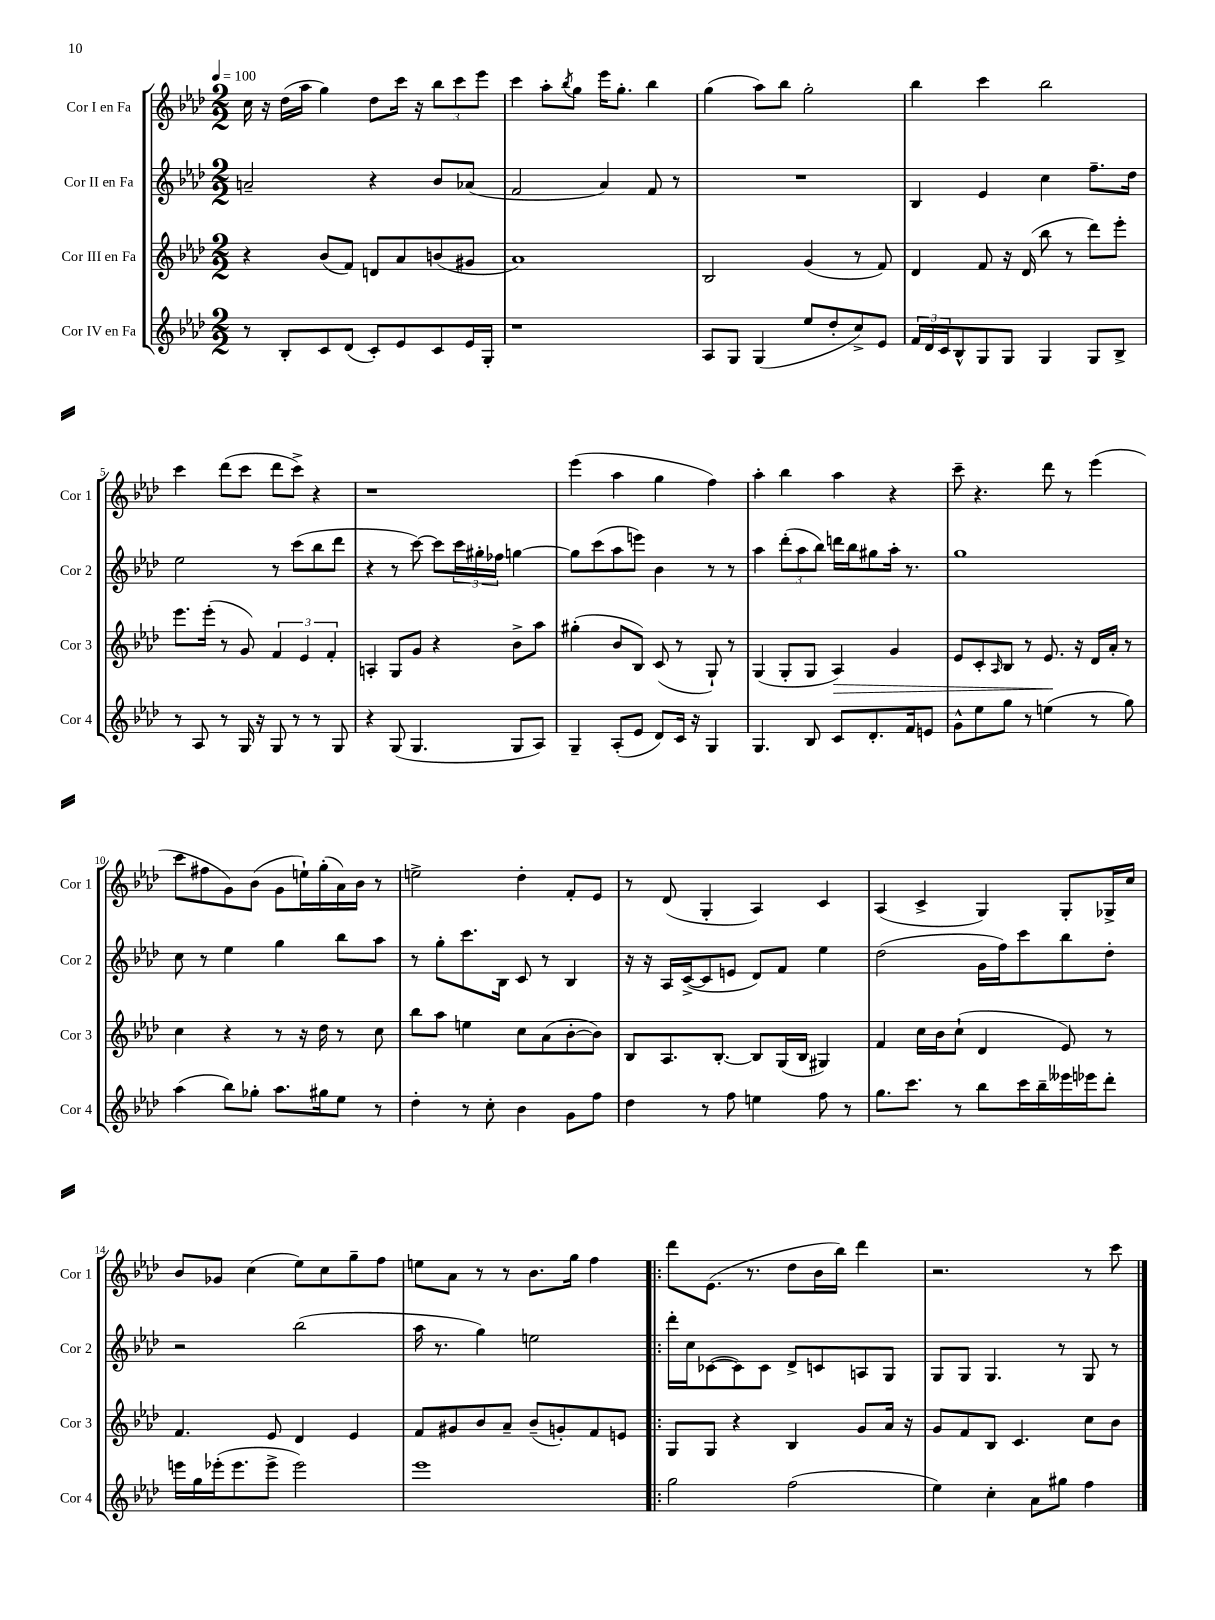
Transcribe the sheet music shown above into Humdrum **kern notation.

**kern	**kern	**kern	**kern
*staff4	*staff3	*staff2	*staff1
*clefG2	*clefG2	*clefG2	*clefG2
*k[b-e-a-d-]	*k[b-e-a-d-]	*k[b-e-a-d-]	*k[b-e-a-d-]
*M2/2	*M2/2	*M2/2	*M2/2
*MM100	*MM100	*MM100	*MM100
8r	4r	2a~	16cc
.	.	.	16r
8B-'	.	.	(16dd-
.	.	.	16aa-
8c	(8b-	.	4gg)
(8d-	8f)	.	.
8c')	8d	4r	8dd-
8e-	8a-	.	16ccc
.	.	.	16r
8c	(8b	8b-	12bb-
.	.	.	12ccc
16e-	8g#	(8a-	.
.	.	.	12eee-
16G'	.	.	.
=	=	=	=
1r	1a-)	2f	4ccc
.	.	.	8aa-'
.	.	.	8qbb-
.	.	.	8gg
.	.	4a-)	16eee-
.	.	.	8.gg'
.	.	8f	4bb-
.	.	8r	.
=	=	=	=
8A-	2B-	1r	(4gg
8G	.	.	.
(4G	.	.	8aa-)
.	.	.	8bb-
8ee-	(4g	.	2gg'
8dd-'	.	.	.
8cc^)	8r	.	.
8e-	8f)	.	.
=	=	=	=
24f	4d-	4B-	4bb-
24d-	.	.	.
24c	.	.	.
8B-^^	.	.	.
8G	8f	4e-	4ccc
8G	16r	.	.
.	(16d-	.	.
4G	8bb-	4cc	2bb-
.	8r	.	.
8G	8ddd-)	8.ff~	.
8B-^	8eee-'	.	.
.	.	16dd-	.
=	=	=	=
8r	8.eee-	2ee-	4ccc
8A-	.	.	.
.	(16eee-'	.	.
8r	8r	.	(8ddd-
16G	8g)	.	8ccc
16r	.	.	.
8G	6f	8r	8ddd-
8r	.	(8ccc	8ccc^)
.	6e-	.	.
8r	.	8bb-	4r
.	6f'	.	.
8G	.	8ddd-	.
=	=	=	=
4r	4A'	4r	1r
(8G	8G	8r	.
4.G	8g	[8ccc)	.
.	4r	8ccc]	.
.	.	24ccc	.
.	.	24gg#'	.
.	.	24ff-	.
8G	8b-^	[4gg	.
8A-)	8aa-	.	.
=	=	=	=
4G~	(4gg#'	8gg]	(4eee-
.	.	(8ccc	.
(8A-'	8b-	8aa-	4aa-
8e-	8B-)	8eee)	.
8d-)	(8c	4b-	4gg
16c	8r	.	.
16r	.	.	.
4G	8G`)	8r	4ff)
.	8r	8r	.
=	=	=	=
4.G	(4G	4aa-	4aa-'
.	8G'	(12ddd-'	4bb-
.	.	12aa-	.
8B-	8G	.	.
.	.	12bb-)	.
8c	4A-)	16ddd	4aa-
.	.	16bb-	.
8.d-'	.	8gg#	.
.	4g	16aa-'	4r
16f	.	8.r	.
8e	.	.	.
=	=	=	=
8g^^	8e-	1gg	8ccc~
8ee-	8c'	.	4.r
.	16qqA-	.	.
8gg	8B-	.	.
8r	8r	.	.
(4ee	8.e-	.	8ddd-
.	.	.	8r
.	16r	.	.
8r	16d-	.	(4eee-
.	16a-'	.	.
8gg)	8r	.	.
=	=	=	=
(4aa-	4cc	8cc	8ccc
.	.	8r	8ff#
8bb-)	4r	4ee-	8g)
8gg-'	.	.	(8b-
8.aa-	8r	4gg	8g
.	16r	.	16ee`)
16gg#	16dd-	.	(16gg'
8ee-	8r	8bb-	16a-)
.	.	.	16b-
8r	8cc	8aa-	8r
=	=	=	=
4dd-'	8bb-	8r	2ee^
.	8aa-	8gg'	.
8r	4ee	8.ccc	.
8cc'	.	.	.
.	.	16B-	.
4b-	8cc	8c	4dd-'
.	(8a-	8r	.
8g	[8b-'	4B-	8f'
8ff	8b-])	.	8e-
=	=	=	=
4dd-	8B-	16r	8r
.	.	16r	.
.	8.A-	16A-	(8d-
.	.	([16c^	.
8r	.	8c]	4G'
.	[8.B-'	.	.
8ff	.	8e	.
4ee	8B-]	8d-)	4A-)
.	(16G	8f	.
.	16B-	.	.
8ff	4G#)	4ee-	4c
8r	.	.	.
=	=	=	=
8.gg	4f	(2dd-	(4A-
8.ccc	.	.	.
.	16cc	.	4c^
.	16b-	.	.
8r	(8cc`	.	.
8bb-	4d-	16g	4G)
.	.	16ff)	.
16ccc	.	8ccc	.
16bb-~	.	.	.
16eee--	8e-)	8bb-	8G'
16eee-	.	.	.
8ddd-'	8r	8dd-'	16G-^
.	.	.	16cc
=	=	=	=
16eee	4.f	2r	8b-
16gg	.	.	.
(16eee-'	.	.	8g-
8.eee-	.	.	.
.	.	.	(4cc
8eee-^	8e-	.	.
2eee-)	4d-	(2bb-	8ee-)
.	.	.	8cc
.	4e-	.	8gg~
.	.	.	8ff
=	=	=	=
1eee-	8f	16aa-	8ee
.	.	8.r	.
.	8g#	.	8a-
.	8b-	4gg)	8r
.	8a-~	.	8r
.	(8b-~	2ee	8.b-
.	8g')	.	.
.	.	.	16gg
.	8f	.	4ff
.	8e	.	.
=!|:	=!|:	=!|:	=!|:
2gg	8G	16ddd-'	8ddd-
.	.	16cc	.
.	8G	([8c-	(8.e-
.	4r	8c-])	.
.	.	.	8.r
.	.	8c-	.
(2ff	4B-	8d-^	8dd-
.	.	8c	16b-
.	.	.	16bb-)
.	8g	8A	4ddd-
.	16a-	8G	.
.	16r	.	.
=	=	=	=
4ee-)	8g	8G	2.r
.	8f	8G	.
4cc'	8B-	4.G	.
.	4.c	.	.
8a-	.	.	.
8gg#	.	8r	.
4ff	8cc	8G	8r
.	8b-	8r	8ccc
==	==	==	==
*-	*-	*-	*-
